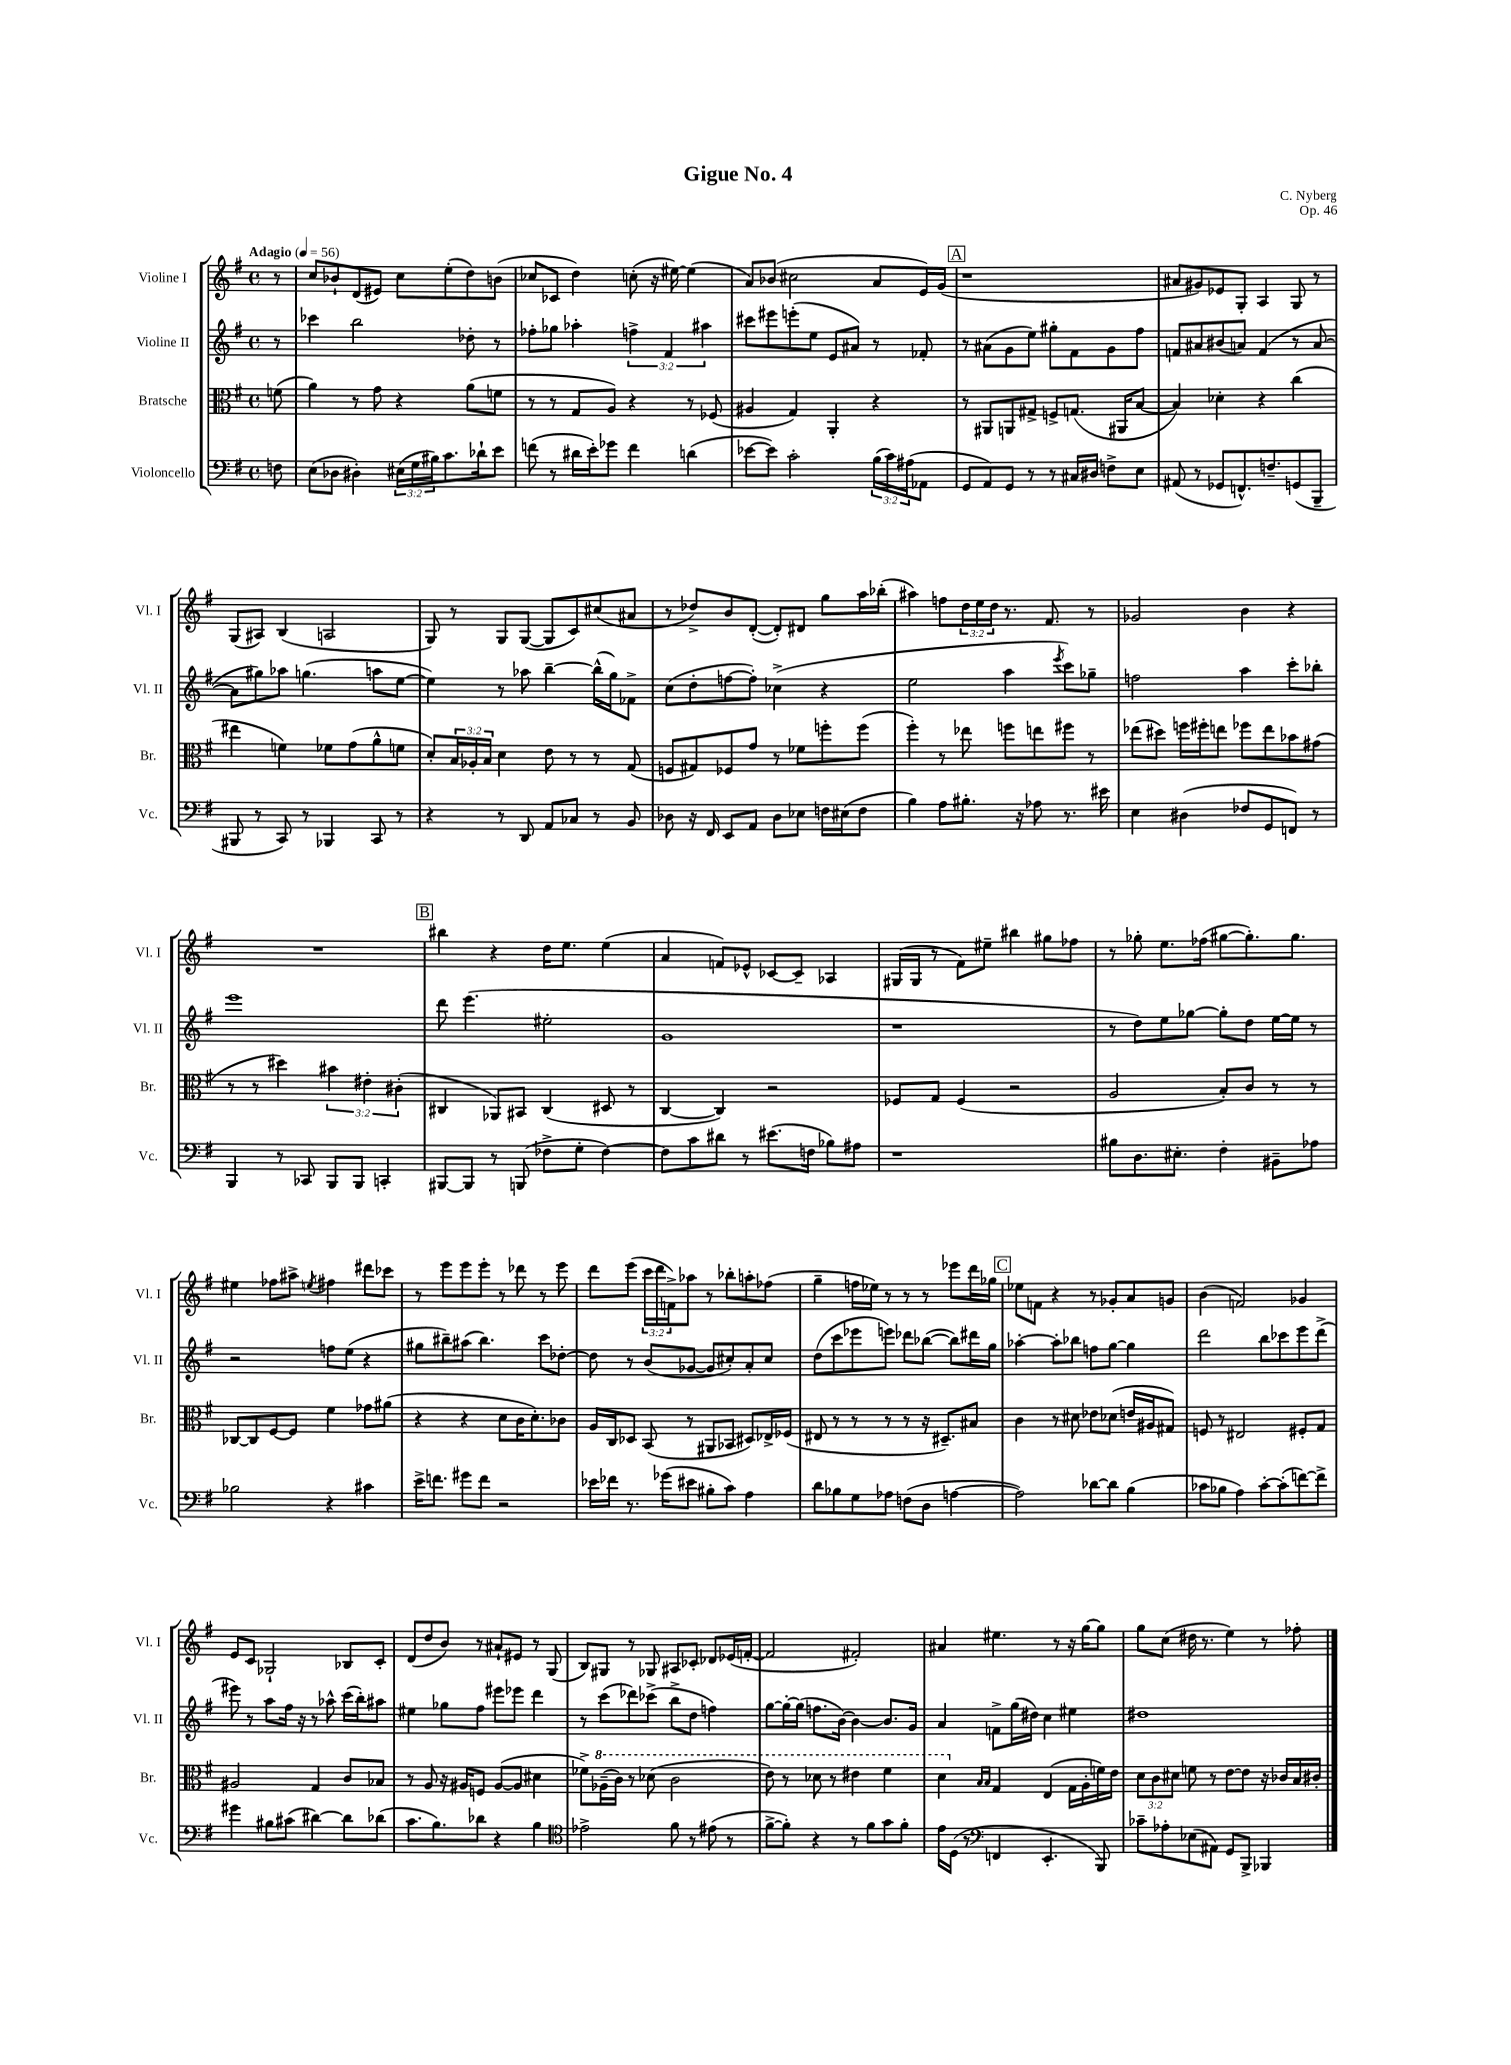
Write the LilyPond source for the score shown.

\header { title = "Gigue No. 4" composer = "C. Nyberg" opus = "Op. 46" }
<<
\new StaffGroup <<
\new Staff = "s0" \with { instrumentName = "Violine I" shortInstrumentName = "Vl. I" } {
    \clef treble \key g \major \defaultTimeSignature \time 4/4 \override Staff.TupletNumber.text = #tuplet-number::calc-fraction-text \partial 8 \tempo "Adagio" 4 = 56
    r8 |
    c''8 bes'8-! d'8( eis'8) c''8 e''8-.( d''8) b'8( |
    ces''8 ces'8 d''4) c''8-.( r16 eis''16~) eis''4( |
    a'8) bes'8( cis''2 a'8 e'16) g'16( |
    \mark \markup { \box "A" } r1 |
    ais'8 gis'8) ees'8 g8-. a4 g8 r8 |
    g8( ais8) b4( a2 |
    g8) r8 g8 g8~( g8 c'8) cis''8( ais'8 |
    r8 des''8->) b'8 d'8~-.( d'8-.) dis'8 g''8 a''16 bes''16-.( |
    ais''4) f''8 \tuplet 3/2 { d''16 e''16 d''16 } r8. fis'8. r8 |
    ges'2 b'4 r4 |
    R1 |
    \mark \markup { \box "B" } bis''4 r4 d''16 e''8. e''4( |
    a'4 f'8) ees'8-^ ces'8~ ces'8-- aes4 |
    gis16( gis16 r8 fis'8) eis''8-- bis''4 gis''8 fes''8 |
    r8 ges''8-. e''8. fes''16( gis''8~ gis''8.-.) gis''8. |
    eis''4 fes''8 ais''8-> \acciaccatura { e''8 } fis''4 dis'''8 ces'''8 |
    r8 e'''8 e'''8 e'''8-. r8 des'''8 r8 e'''8 |
    d'''8 e'''8( \tuplet 3/2 { c'''16 d'''16 f'16->) } aes''8 r8 bes''8-. a''8-. fes''8( |
    g''4-- f''16 ees''16) r8 r8 r8 ees'''8 d'''16 ges''16 |
    \mark \markup { \box "C" } ees''8 f'8 r4 r8 ges'8-. a'8 g'8 |
    b'4( f'2) ges'4 |
    e'8 c'8 ges2-! bes8 c'8-. |
    d'8( d''8 b'8) r8 ais'8-! eis'8 r8 g8( |
    b8) gis8 r8 ges8 ais8 ces'8-. des'8 ees'16( f'16~-. |
    f'2 fis'2-.) |
    ais'4 eis''4. r8 r16 g''16~ g''8 |
    g''8 c''8( dis''16 r8. e''4) r8 fes''8-. \bar "|." |
}
\new Staff = "s1" \with { instrumentName = "Violine II" shortInstrumentName = "Vl. II" } {
    \clef treble \key g \major \defaultTimeSignature \time 4/4 \override Staff.TupletNumber.text = #tuplet-number::calc-fraction-text \partial 8
    r8 |
    ces'''4 b''2 des''8-. r8 |
    fes''8-. ges''8 aes''4-. \tuplet 3/2 { f''4-> fis'4 ais''4 } |
    cis'''8 eis'''8 e'''8-.( e''8 e'8 ais'8) r8 fes'8-. |
    \mark \markup { \box "A" } r8 ais'8( g'8 e''8) gis''8-. fis'8 g'8 fis''8 |
    f'8 ais'8 bis'8( a'8) f'4( r8 a'8~ |
    a'8 gis''8) aes''8 g''4.( a''8 e''8~ |
    e''4) r8 aes''8 b''4~-- b''16-^( g''16) fes'8-> |
    c''8( d''8-. f''8~ f''8-.) ces''4->( r4 |
    e''2 a''4 \acciaccatura { e'''8 } c'''8) ges''8-- |
    f''2 a''4 c'''8-. bes''8-. |
    e'''1 |
    \mark \markup { \box "B" } d'''8 e'''4.( eis''2-. |
    g'1 |
    r1 |
    r8 d''8) e''8 ges''8~ ges''8-. d''8 e''16~ e''16 r8 |
    r2 f''8 e''8( r4 |
    gis''8 bis''8--) ais''8( bis''4.) c'''8 des''8~-. |
    des''8 r8 b'8( ges'8~ ges'8 cis''8-.) a'8-. cis''8 |
    d''8( c'''8 ees'''8 e'''8) des'''8 bes''8~( bes''8) dis'''16 g''16 |
    \mark \markup { \box "C" } aes''4~-. aes''8-. bes''8 f''8 g''8~ g''4 |
    d'''2 b''8 ces'''8 e'''8 d'''8->( |
    eis'''8) r8 a''8 fis''16 r16 r8 aes''8-^ c'''16( b''16-.) ais''8 |
    eis''4 ges''8 fis''8 eis'''8 ees'''8 d'''4 |
    r8 c'''8( des'''8) ces'''8->( b''8-> d''8 f''4) |
    g''8~ g''16~-. g''16( f''8. b'16~) b'4~ b'8. g'16 |
    a'4 f'8-> g''16( dis''16) c''4 eis''4 |
    dis''1 \bar "|." |
}
\new Staff = "s2" \with { instrumentName = "Bratsche" shortInstrumentName = "Br." } {
    \clef alto \key g \major \defaultTimeSignature \time 4/4 \override Staff.TupletNumber.text = #tuplet-number::calc-fraction-text \partial 8
    f'8( |
    a'4) r8 g'8 r4 a'8( f'8 |
    r8 r8 g8 a8) r4 r8 fes8( |
    ais4 g4) a,4-. r4 |
    \mark \markup { \box "A" } r8 ais,8 a,8 gis8-> f8-> g8.( ais,16 b8~ |
    b4) des'4-. r4 c''4( |
    eis''4 f'4) fes'8 g'8( a'8-^ f'8 |
    d'8-.) \tuplet 3/2 { b16 aes16-. b16 } d'4 e'8 r8 r8 g8( |
    f8 gis8) fes8 g'8 r8 fes'8 f''8-. f''8( |
    fis''4-.) r8 ees''8 f''8 e''8 fis''8 r8 |
    ees''8( dis''8) f''16 fis''16-. e''8 fes''8 e''8 bes'8 gis'8( |
    r8 r8 dis''4) \tuplet 3/2 { bis'4 eis'4-. cis'4-.( } |
    \mark \markup { \box "B" } cis4 aes,8) bis,8 cis4( dis8 r8 |
    c4~ c4) r2 |
    fes8 g8 fes4( r2 |
    a2 b8-.) c'8 r8 r8 |
    ces8~ ces8 fis8~ fis8 fis'4 ges'8 ais'8( |
    r4 r4 d'8 c'16 d'8.-.) ces'8 |
    a16 c16 des8 b,8( r8 ais,8 bes,8 dis8) ees16-> fes16( |
    eis8 r8 r8 r8 r8 r16 dis8.--) bis8 |
    \mark \markup { \box "C" } c'4 r8 dis'8 ees'8 des'8( e'16 ais16 gis8) |
    f8 r8 eis2 fis8-. g8 |
    ais2 g4 c'8 bes8 |
    r8 a8 r16 ais16 f8 ais8~( ais8 dis'4 |
    fes'8->) \ottava #1 aes'16--( c''16) r8 des''8( c''2 |
    e''8) r8 des''8 r8 eis''4 fis''4 |
    d''4 \ottava #0 \grace { b16 b16 } g4 e4( g16 a16-. f'16) e'16 |
    \tuplet 3/2 { d'8 c'8 dis'8 } f'8 r8 e'8~ e'8 r16 ces'16 b16 cis'16-. \bar "|." |
}
\new Staff = "s3" \with { instrumentName = "Violoncello" shortInstrumentName = "Vc." } {
    \clef bass \key g \major \defaultTimeSignature \time 4/4 \override Staff.TupletNumber.text = #tuplet-number::calc-fraction-text \partial 8
    f8 |
    e8( des8 dis4-.) \tuplet 3/2 { eis16( g16 bis16) } c'8. des'16-! e'8 |
    f'8( r8 dis'16 e'16-.) ges'8 f'4 d'4( |
    ees'8~ ees'8) c'2-. \tuplet 3/2 { b16( c'16) ais16( } aes,8 |
    \mark \markup { \box "A" } g,8 a,8) g,8 r8 r8 cis16 dis16 f8-> e8 |
    ais,8( r8 ges,8 f,8.-^) f8.-- g,8( b,,8-- |
    bis,,8 r8 c,8) r8 bes,,4 c,8 r8 |
    r4 r8 d,8 a,8 ces8 r8 b,8 |
    des8 r16 fis,16 e,8 a,8 des8 ees8 f16 eis16( f8 |
    b4) a8 bis8.-. r16 aes8 r8. eis'16 |
    e4 dis4( fes8 g,8 f,8) r8 |
    b,,4 r8 ces,8 b,,8 b,,8 c,4-. |
    \mark \markup { \box "B" } bis,,8~ bis,,8 r8 b,,8( fes8-> g8-. fes4~) |
    fes8 c'8 dis'8 r8 eis'8.( f16 bes8) ais8 |
    r1 |
    bis8 d8. eis8.-. fis4-. bis,8-- aes8 |
    bes2 r4 cis'4 |
    e'16-> f'8. gis'8 f'8 r2 |
    ees'16 fes'16 r8. ges'16( eis'8 bis8-. c'8) a4 |
    d'8 bes8 g8 aes8 f8( d8 a4~ |
    \mark \markup { \box "C" } a2) des'8~ des'8 b4( |
    ces'8 bes8 a4) ces'8~-. ces'8-.( f'8~) f'8-> |
    gis'4 bis8 cis'8( dis'4~) dis'8 des'8( |
    c'8. b8.) des'8 r4 b4 |
    \clef tenor ees'2-> fis'8 r8 eis'8( r8 |
    fis'8~-> fis'8-.) r4 r8 fis'8 g'8 fis'8-. |
    e'16 d16( r8 \clef bass f,4 e,4.-. b,,8) |
    ces'8-- aes8-. ees8( ais,8) g,8 b,,8-> bes,,4 \bar "|." |
}
>>
>>
\layout { \context { \Score \remove "Bar_number_engraver" } }
